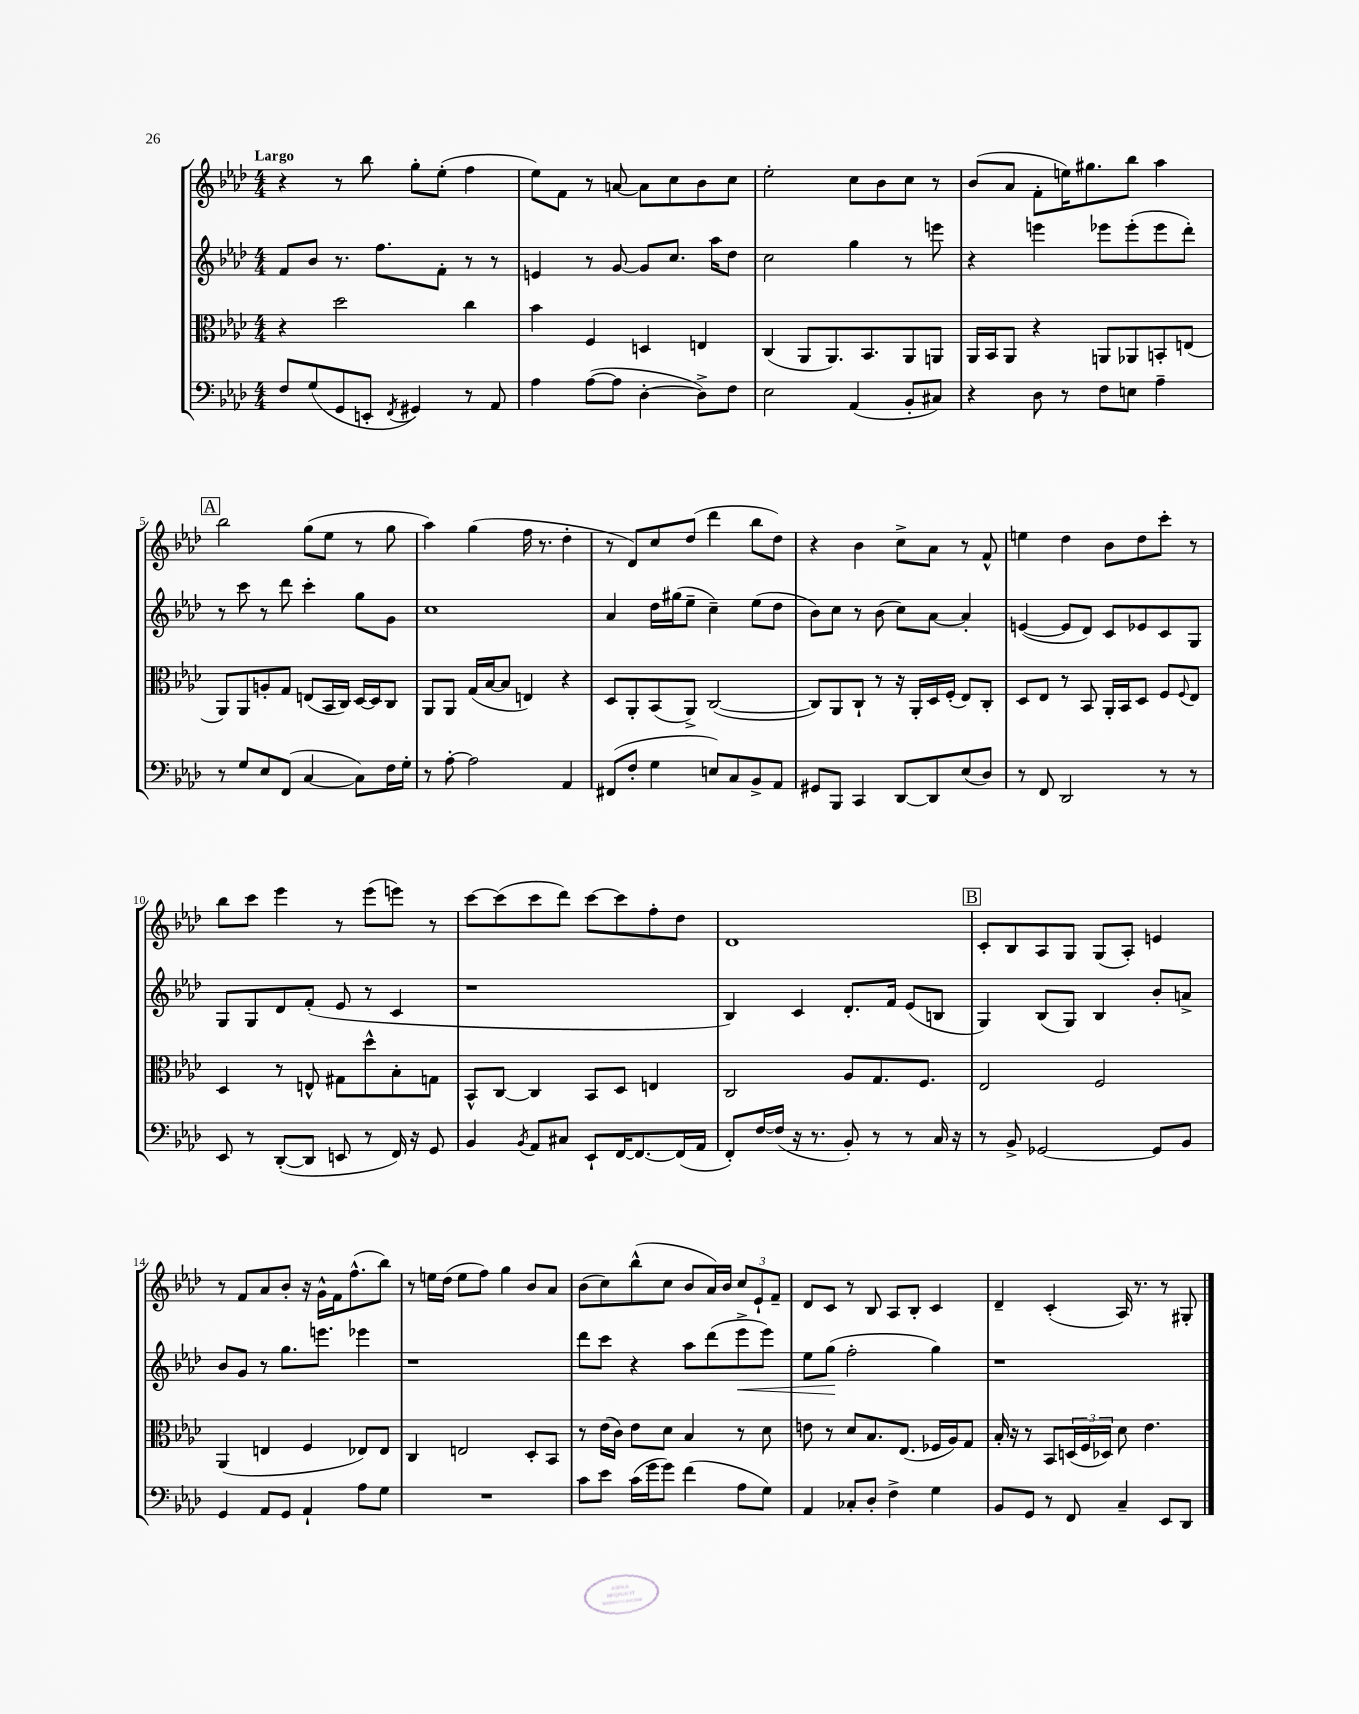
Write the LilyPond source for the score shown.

<<
\new StaffGroup <<
\new Staff = "s0" {
    \clef treble \key aes \major \numericTimeSignature \time 4/4 \tempo "Largo"
    r4 r8 bes''8 g''8-. ees''8-.( f''4 |
    ees''8) f'8 r8 a'8~ a'8 c''8 bes'8 c''8 |
    ees''2-. c''8 bes'8 c''8 r8 |
    bes'8( aes'8 f'8-. e''16) gis''8. bes''8 aes''4 |
    \mark \markup { \box "A" } bes''2 g''8( ees''8 r8 g''8 |
    aes''4) g''4( f''16 r8. des''4-. |
    r8 des'8) c''8 des''8( des'''4 bes''8 des''8) |
    r4 bes'4 c''8-> aes'8 r8 f'8-^ |
    e''4 des''4 bes'8 des''8 c'''8-. r8 |
    bes''8 c'''8 ees'''4 r8 ees'''8( e'''8) r8 |
    c'''8~ c'''8( c'''8 des'''8) c'''8~ c'''8 f''8-. des''8 |
    des'1 |
    \mark \markup { \box "B" } c'8-. bes8 aes8 g8 g8( aes8-.) e'4 |
    r8 f'8 aes'8 bes'8-. r16 g'16-^ f'16 f''8.-^( bes''8) |
    r8 e''16 des''16( e''8 f''8) g''4 bes'8 aes'8 |
    bes'8( c''8) bes''8-^( c''8 bes'8 aes'16) bes'16 \tuplet 3/2 { c''8 ees'8-! f'8-- } |
    des'8 c'8 r8 bes8 aes8 bes8-. c'4 |
    des'4-- c'4-.( aes16) r8. r8 gis8-. \bar "|." |
}
\new Staff = "s1" {
    \clef treble \key aes \major \numericTimeSignature \time 4/4
    f'8 bes'8 r8. f''8. f'8-. r8 r8 |
    e'4 r8 g'8~ g'8 c''8. aes''16 des''8 |
    c''2 g''4 r8 e'''8 |
    r4 e'''4 ees'''8 ees'''8-.( ees'''8 des'''8-.) |
    \mark \markup { \box "A" } r8 c'''8 r8 des'''8 c'''4-. g''8 g'8 |
    c''1 |
    aes'4 des''16 gis''16( ees''8-- c''4--) ees''8( des''8 |
    bes'8) c''8 r8 bes'8( c''8) aes'8~ aes'4-. |
    e'4~( e'8 des'8) c'8 ees'8 c'8 g8 |
    g8 g8 des'8 f'8-.( ees'8 r8 c'4 |
    r1 |
    bes4) c'4 des'8.-. f'16 ees'8( b8 |
    \mark \markup { \box "B" } g4) bes8( g8) bes4 bes'8-. a'8-> |
    bes'8 g'8 r8 g''8. e'''8. ees'''4 |
    r1 |
    des'''8 c'''8 r4 aes''8 des'''8( ees'''8->\< ees'''8) |
    ees''8 g''8\!( f''2-. g''4) |
    r1 \bar "|." |
}
\new Staff = "s2" {
    \clef alto \key aes \major \numericTimeSignature \time 4/4
    r4 des''2 c''4 |
    bes'4 f4 d4 e4 |
    c4( aes,8 aes,8.) bes,8. aes,8 a,8 |
    aes,16 bes,16 aes,8 r4 a,8 aes,8 b,8-. e8( |
    \mark \markup { \box "A" } aes,8) aes,8 a8-. g8 e8( bes,16 c16) des16~ des16 c8 |
    aes,8 aes,8 g16( bes16~ bes8 e4) r4 |
    des8 aes,8-. bes,8( aes,8->) c2~( |
    c8) aes,8 c8-! r8 r16 aes,16-. des16 f16-.( ees8) c8-. |
    des8 ees8 r8 bes,8 aes,16-. bes,16 des8 f8 \appoggiatura { f8 } ees8 |
    des4 r8 e8-^ gis8 des''8-^ bes8-. g8 |
    bes,8-^ c8~ c4 bes,8 des8 e4 |
    c2 aes8 g8. f8. |
    \mark \markup { \box "B" } ees2 f2 |
    aes,4( e4 f4 ees8) ees8 |
    c4 e2 des8-. bes,8 |
    r8 ees'16( c'16) ees'8 des'8 bes4 r8 des'8 |
    e'8 r8 des'8 bes8. ees8.( fes16 aes16) g8 |
    bes16-. r16 r8 bes,8 \tuplet 3/2 { d16( f16 des16) } des'8 ees'4. \bar "|." |
}
\new Staff = "s3" {
    \clef bass \key aes \major \numericTimeSignature \time 4/4
    f8 g8( g,8 e,8-. \acciaccatura { f,8 } gis,4) r8 aes,8 |
    aes4 aes8~( aes8 des4~-. des8->) f8 |
    ees2 aes,4( bes,8-. cis8) |
    r4 des8 r8 f8 e8 aes4-- |
    \mark \markup { \box "A" } r8 g8 ees8 f,8( c4~ c8) f16 g16-. |
    r8 aes8~-. aes2 aes,4 |
    fis,8( f8-. g4 e8) c8 bes,8-> aes,8 |
    gis,8 bes,,8 c,4 des,8~ des,8 ees8( des8) |
    r8 f,8 des,2 r8 r8 |
    ees,8 r8 des,8~-.( des,8 e,8 r8 f,16) r16 g,8 |
    bes,4 \acciaccatura { bes,8 } aes,8 cis8 ees,8-! f,16~ f,8.~ f,16( aes,16 |
    f,8-.) f16~ f16( r16 r8. bes,8-.) r8 r8 c16 r16 |
    \mark \markup { \box "B" } r8 bes,8-> ges,2~ ges,8 bes,8 |
    g,4 aes,8 g,8 aes,4-! aes8 g8 |
    R1 |
    c'8 ees'8 c'16( g'16 g'8) f'4( aes8 g8) |
    aes,4 ces8-. des8-. f4-> g4 |
    bes,8 g,8 r8 f,8 c4-- ees,8 des,8 \bar "|." |
}
>>
>>
